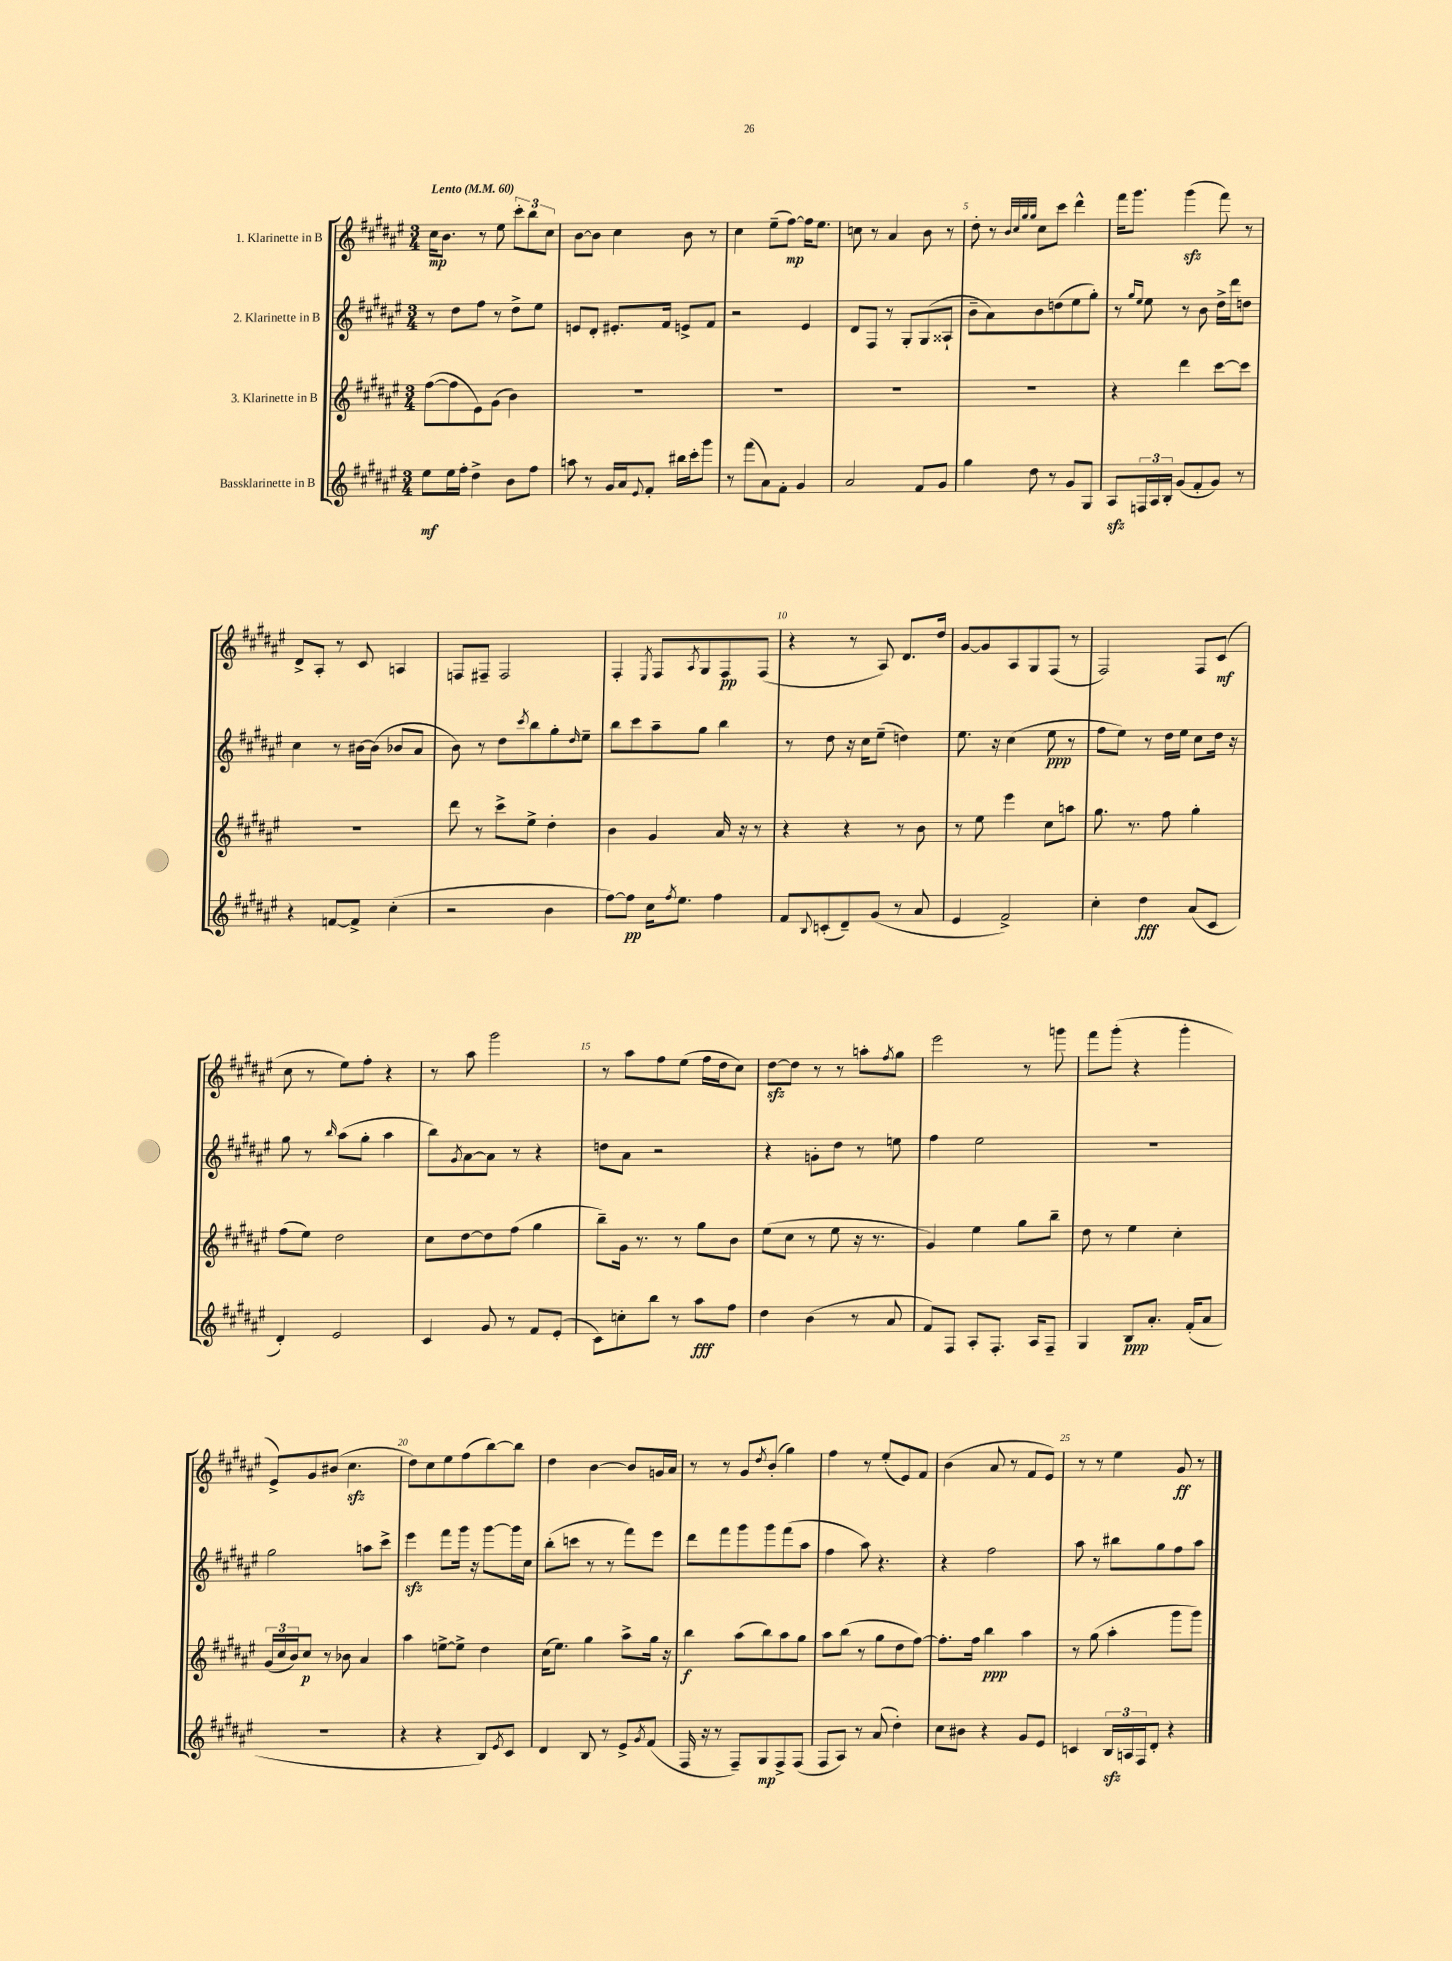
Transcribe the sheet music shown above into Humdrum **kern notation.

**kern	**kern	**kern	**kern
*staff4	*staff3	*staff2	*staff1
*clefG2	*clefG2	*clefG2	*clefG2
*k[f#c#g#d#a#e#]	*k[f#c#g#d#a#e#]	*k[f#c#g#d#a#e#]	*k[f#c#g#d#a#e#]
*M3/4	*M3/4	*M3/4	*M3/4
*MM60	*MM60	*MM60	*MM60
8ee#	([8ff#	8r	16cc#
.	.	.	8.b
16ee#	8ff#]	8dd#	.
16ff#'	.	.	.
4dd#^	8e#)	8ff#	8r
.	(8g#	8r	8ee#
8b	4b)	8dd#^	12ccc#'
.	.	.	12bb
8ff#	.	8ee#	.
.	.	.	12cc#
=	=	=	=
8aa	2.r	8e	[8b
8r	.	8d#'	8b]
16g#	.	8.e#'	4cc#
16a#	.	.	.
8qqe#	.	.	.
8f#'	.	.	.
.	.	16f#	.
16bb#	.	8e^	8b
16ccc#'	.	.	.
8ggg#	.	8f#	8r
=	=	=	=
8r	2.r	2r	4cc#
(8fff#	.	.	.
8a#)	.	.	(8ee#~
8f#'	.	.	[8ff#)
4g#	.	4e#	16ff#]
.	.	.	8.ee#
=	=	=	=
2a#	2.r	8d#	8cc
.	.	8F#	8r
.	.	8r	4a#
.	.	8G#'	.
8f#	.	(8G#	8b
8g#	.	8A##`	8r
=	=	=	=
4gg#	2.r	8b~	8dd#'
.	.	8a#)	8r
.	.	.	32qqb
.	.	.	32qqcc#
.	.	.	32qqgg#
.	.	.	32qqgg#
8dd#	.	8b	8cc#
8r	.	(8dd	8ccc#
8g#	.	8ee#	4ddd#^^
8G#	.	8gg#')	.
=	=	=	=
8A#	4r	8r	16fff#
.	.	.	8.ggg#
.	.	16qqgg#	.
.	.	16qqee#	.
24F	.	8ee#	.
24A#	.	.	.
24B'	.	.	.
(8g#	4ddd#	8r	(4ggg#
8f#'	.	8b	.
8g#)	[8ccc#	16dd#^	8fff#)
.	.	16ddd#	.
8r	8ccc#]	8dd	8r
=	=	=	=
4r	2.r	4cc#	8d#^
.	.	.	8A#'
[8f	.	8r	8r
8f^]	.	[16b#	8c#
.	.	(16b#]	.
(4cc#'	.	8b-	4A
.	.	8a#	.
=	=	=	=
2r	8ddd#	8b)	8F
.	8r	8r	8F#~
.	8ccc#^	8dd#	2F#
.	.	8qccc#	.
.	8ee#^	8bb	.
4b	4dd#'	8gg#'	.
.	.	16qqdd#	.
.	.	8ee#~	.
=	=	=	=
[8ff#)	4b	8bb	4F#'
8ff#]	.	8ccc#	.
.	.	.	8qE#
16cc#	4g#	8aa#~	8F#
8qff#	.	.	.
8.ee#	.	.	.
.	.	.	8qA#
.	.	8gg#	8G#
4ff#	16a#	4bb	8F#
.	16r	.	.
.	8r	.	(8F#
=	=	=	=
8f#	4r	8r	4r
8qqB	.	.	.
(8c'	.	8dd#	.
8d#~)	4r	16r	8r
.	.	16cc#	.
(8g#	.	(8ee#~	8A#)
8r	8r	4dd)	8.d#
8a#	8b	.	.
.	.	.	16dd#
=	=	=	=
4e#	8r	8.ee#	[8g#
.	8ee#	.	8g#]
.	.	16r	.
2f#^)	4eee#	(4cc#	8A#
.	.	.	8G#
.	8cc#	8ee#	(8F#
.	8aa	8r	8r
=	=	=	=
4cc#'	8.gg#	8ff#	2F#)
.	.	8ee#)	.
.	8.r	.	.
4dd#	.	8r	.
.	8ff#	16dd#	.
.	.	16ee#	.
(8a#	4gg#'	8cc#	8F#
8c#	.	16dd#	(8c#
.	.	16r	.
=	=	=	=
4d#')	(8ff#	8gg#	8cc#
.	8ee#)	8r	8r
.	.	16qqbb	.
2e#	2dd#	(8aa#	8ee#)
.	.	8gg#'	8ff#'
.	.	4aa#	4r
=	=	=	=
4c#	8cc#	8bb)	8r
.	.	8qg#	.
.	[8dd#	[8a#	8aa#
8g#	8dd#]	8a#]	2ggg#
8r	(8ff#	8r	.
8f#	4gg#	4r	.
(8e#'	.	.	.
=	=	=	=
8c#)	8bb~)	8dd	8r
8cc'	16g#	8a#	8aa#
.	8.r	.	.
8bb	.	2r	8ff#
8r	8r	.	(8ee#
8aa#	8gg#	.	16ff#
.	.	.	16dd#
8ff#	8b	.	8cc#)
=	=	=	=
4dd#	(8ee#	4r	[8dd#
.	8cc#	.	8dd#]
(4b	8r	8g'	8r
.	8ee#	8dd#	8r
8r	16r	8r	8aa'
.	8.r	.	.
.	.	.	8qff#
8a#	.	8ee	8gg#
=	=	=	=
8f#)	4g#)	4ff#	2eee#
8F#	.	.	.
8A#'	4ee#	2ee#	.
8.F#'	.	.	.
.	8gg#	.	8r
16A#	.	.	.
8F#~	8bb~	.	8ggg
=	=	=	=
4G#	8dd#	2.r	8fff#
.	8r	.	(8ggg#'
8B	4ee#	.	4r
8.a#'	.	.	.
.	4cc#'	.	4ggg#'
(16f#'	.	.	.
8a#	.	.	.
=	=	=	=
2.r	(24g#	2gg#	8e#^)
.	24cc#	.	.
.	24b)	.	.
.	8cc#	.	8g#
.	8r	.	(8b#
.	8b-	.	4.cc#
.	4a#	8aa	.
.	.	8ccc#^	.
=	=	=	=
4r	4aa#	4eee#	8dd#)
.	.	.	8cc#
4r	[8ee^	8fff#	8ee#
.	8ee^]	16ggg#	(8ff#
.	.	16r	.
8B)	4dd#	[8ggg#	[8bb)
8qe#	.	.	.
8c#	.	16ggg#]	8bb]
.	.	16cc#	.
=	=	=	=
4d#	(16cc#	(8bb'	4dd#
.	8.ee#)	.	.
.	.	8ccc	.
8B	4gg#	8r	[4b
8r	.	8r	.
8e#^	8aa#^	8fff#)	8b]
8qg#	.	.	.
(8f#	16gg#	8eee#	16g
.	16r	.	16a#
=	=	=	=
16F#	4bb	8ddd#	8r
16r	.	.	.
8r	.	8fff#	8r
8F#~)	(8aa#	8ggg#	8g#
.	.	.	8qdd#
8G#	8bb)	8ggg#	(8b'
8F#^	8aa#	(8fff#	4gg#)
(8F#	8gg#	8aa#	.
=	=	=	=
8F#	8aa#	4ff#	4ff#
8A#)	(8bb	.	.
8r	8r	8aa#)	8r
(8a#	8gg#	4.r	(8ee#'
4dd#')	8dd#	.	8e#)
.	[8ff#)	.	8f#
=	=	=	=
8cc#	8.ff#']	4r	(4b
8b#	.	.	.
.	16ff#	.	.
4r	4bb	2ff#	8a#
.	.	.	8r
8g#	4aa#	.	8f#
8e#	.	.	8e#)
=	=	=	=
4c	8r	8aa#	8r
.	(8gg#	8r	8r
24B	4aa#'	8bb#	4ee#
24A	.	.	.
24F#	.	.	.
8d#'	.	8gg#	.
4r	8ggg#	8ff#	8g#
.	8ggg#)	8aa#	8r
==	==	==	==
*-	*-	*-	*-
